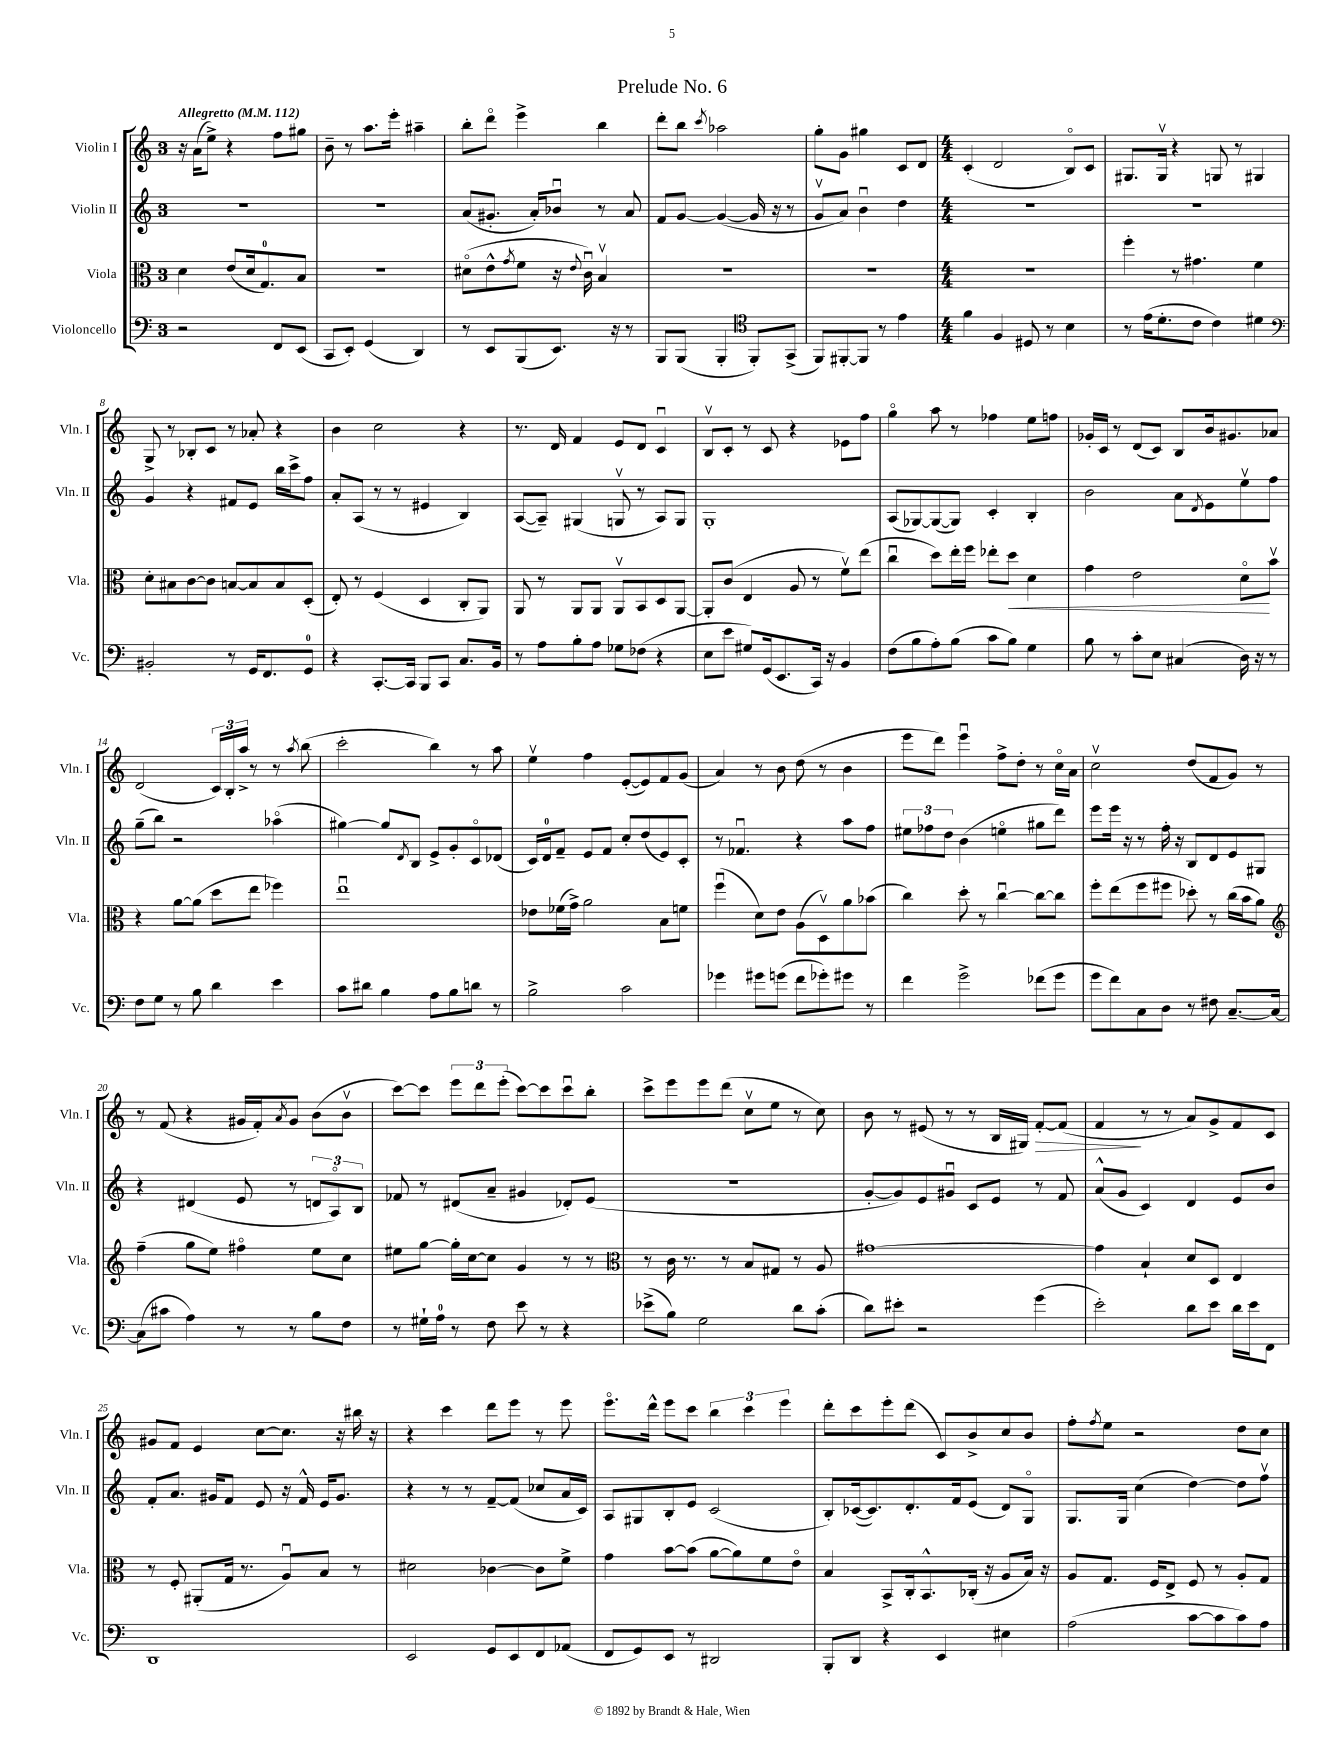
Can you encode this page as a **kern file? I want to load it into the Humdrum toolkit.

**kern	**kern	**dynam	**kern	**kern	**dynam
*part4	*part3	*part3	*part2	*part1	*part1
*staff4	*staff3	*staff3	*staff2	*staff1	*staff1
*I"Violoncello	*I"Viola	*	*I"Violin II	*I"Violin I	*
*I'Vc.	*I'Vla.	*	*I'Vln. II	*I'Vln. I	*
*clefF4	*clefC3	*	*clefG2	*clefG2	*
*k[]	*k[]	*	*k[]	*k[]	*
*M3/4	*M3/4	*	*M3/4	*M3/4	*
*MM112	*MM112	*	*MM112	*MM112	*
=1	=1	=1	=1	=1	=1
!	!	!	!	!LO:TX:a:B:t=Allegretto	!
2r	4d\	.	2.r	16r	.
.	.	.	.	(16a\KL	.
.	.	.	.	8ee^\J)	.
.	(8e/L	.	.	4r	.
.	16d/k	.	.	.	.
.	8.G/)	.	.	.	.
8FF/L	.	.	.	8ff\L	.
(8EE/J	8B/J	.	.	8gg#X\J	.
=2	=2	=2	=2	=2	=2
8CC/L	2.r	.	2.r	8b~\	.
8EE'/J)	.	.	.	8r	.
(4GG/	.	.	.	8.aa\L	.
.	.	.	.	16eee'\Jk	.
4DD/)	.	.	.	4aa#X~\	.
=3	=3	=3	=3	=3	=3
8r	(8d#X\L	.	(8a/L	8bb'\L	.
8EE/L	8e^^\	.	8.g#X'/J	8ddd\J	.
.	8qg/	.	.	.	.
(8BBB/	8f\J	.	.	4eee^\	.
.	.	.	16a'/KL)	.	.
8.EE/J)	16r	.	8b-Xu/J	.	.
.	8qqe/	.	.	.	.
.	16cu\)	.	.	.	.
.	4Bv/	.	8r	4bb\	.
16r	.	.	.	.	.
8r	.	.	8a/	.	.
=4	=4	=4	=4	=4	=4
8BBB/L	2.r	.	8f/L	8ddd'\L	.
(8BBB/J	.	.	[8g/J	8bb\J	.
.	.	.	.	8qccc/	.
4BBB'/	.	.	(4g/_	2aa-X\	.
*clefC4	*	*	*	*	*
8FF'/L)	.	.	16g/]	.	.
.	.	.	16r	.	.
(8GG^/J	.	.	8r	.	.
=5	=5	=5	=5	=5	=5
8FF/L)	2.r	.	8gv/L	8gg'\L	.
[8FF#X'/	.	.	8a/J)	8g\J	.
8FF#/J]	.	.	4bu\	4gg#X\	.
8r	.	.	.	.	.
4e\	.	.	4dd\	8c/L	.
.	.	.	.	8d/J	.
=6	=6	=6	=6	=6	=6
*M4/4	*M4/4	*	*M4/4	*M4/4	*
4f\	1r	.	1r	(4c'/	.
4F/	.	.	.	2d/	.
8D#X/	.	.	.	.	.
8r	.	.	.	.	.
4B\	.	.	.	8B/L)	.
.	.	.	.	8c/J	.
=7	=7	=7	=7	=7	=7
8r	4ff'\	.	1r	8.G#X/L	.
(16e\KL	.	.	.	.	.
8.d'\	.	.	.	16G#v/Jk	.
.	8r	.	.	4r	.
8c\J	4.g#X\	.	.	.	.
4c\)	.	.	.	8Gn/	.
.	.	.	.	8r	.
4d#X\	4f\	.	.	4G#X/	.
!!LO:LB:g=z
=8	=8	=8	=8	=8	=8
*clefF4	*	*	*	*	*
2BB#X'/	8d'\L	.	4g/	8G^/	.
.	8B#X\	.	.	8r	.
.	[8c\	.	4r	8B-X'/L	.
.	8c\J]	.	.	8c/J	.
8r	[8Bn/L	.	8f#X/L	8r	.
16GG/KL	8B/]	.	8e/J	8a-X'/	.
8.FF/	.	.	.	.	.
.	8B/	.	16bb\LL	4r	.
.	.	.	16ccc^\J	.	.
8GG/J	(8D'/J	.	8ff\J	.	.
=9	=9	=9	=9	=9	=9
4r	8E'/)	.	8a'/L	4b\	.
.	8r	.	(8A/J	.	.
[8.CC'/L	(4F/	.	8r	2cc\	.
.	.	.	8r	.	.
16CC/Jk]	.	.	.	.	.
8BBB/L	4D/	.	4e#X/	.	.
8CC/J	.	.	.	.	.
8.C/L	8C'/L	.	4B/)	4r	.
.	8AA/J)	.	.	.	.
16BB/Jk	.	.	.	.	.
=10	=10	=10	=10	=10	=10
8r	8AA/	.	([8A/L	8.r	.
8A\L	8r	.	8A~/J])	.	.
.	.	.	.	16d/	.
8B'\	8AA/L	.	(4G#X/	4f/	.
8A\J	8AA/J	.	.	.	.
8G-X\L	8AAv/L	.	8Gnv/	8e/L	.
(8F-X\J	8BB/	.	8r	8d/J	.
4r	8D/	.	8A/L)	4cu/	.
.	[8AA/J	.	8G/J	.	.
=11	=11	=11	=11	=11	=11
8E\L	8AA'/L]	.	1G'	8Bv/L	.
8e\J	(8c/J	.	.	8c'/J	.
8G#X/L)	4E/	.	.	8r	.
(16GG/k	.	.	.	8c/	.
8.EE/	.	.	.	.	.
.	8A/	.	.	4r	.
16CC/Jk)	8r	.	.	.	.
16r	.	.	.	.	.
4BB/	8fv\L)	.	.	8e-X\L	.
.	(8ee\J	.	.	8ff\J	.
=12	=12	=12	=12	=12	=12
(8F\L	4ccu\	.	(8A/L	4gg\	.
8B\	.	.	[8G-X/)	.	.
8A'\)	8dd\L)	.	(8G-/_	8aa\	.
(8B\J	16ee'\L	.	8G-/J])	8r	.
.	16ff\JJ	.	.	.	.
8c\L	8ee-X'\L	.	4c'/	4ff-X\	.
!	!	!LO:HP:b	!	!	!
8B\J)	8dd\J	<	.	.	.
4G\	4d\	.	4B'/	8ee\L	.
.	.	.	.	8ffn\J	.
=13	=13	=13	=13	=13	=13
8B\	4g\	.	2b\	16g-X'/LL	.
.	.	.	.	16c/JJ	.
8r	.	.	.	8r	.
8c'\L	2e\	.	.	(8d/L	.
8E\J	.	.	.	8c/J)	.
(4C#X/	.	.	8a\L	8B/L	.
.	.	.	8qd/	.	.
.	.	.	8e\	16b/k	.
.	.	.	.	8.g#X/	.
16D\)	8d\L	.	8eev\	.	.
16r	.	.	.	.	.
8r	8bv\J	[	8ff\J	8a-X/J	.
!!LO:LB:g=z
=14	=14	=14	=14	=14	=14
8F\L	4r	.	(8gg~\L	(2d/	.
8G\J	.	.	8bb\J)	.	.
8r	[8a\L	.	2r	.	.
8B\	(8a\J]	.	.	.	.
4d\	8dd\L	.	.	24c/LL)	.
.	.	.	.	24B'/	.
.	.	.	.	24aa^/JJ	.
.	8ee\J	.	.	8r	.
4e\	4ff-X\)	.	(4aa-X\	8r	.
.	.	.	.	8qaa/	.
.	.	.	.	(8bb\	.
=15	=15	=15	=15	=15	=15
8c\L	1eeu	.	[4gg#X\)	2ccc'\	.
8d#X\J	.	.	.	.	.
4B\	.	.	8gg#/L]	.	.
.	.	.	8qd/	.	.
.	.	.	8B/J	.	.
8A\L	.	.	8e^/L	4bb\)	.
8B\	.	.	8g'/	.	.
8dn\J	.	.	8c/	8r	.
8r	.	.	(8d-X/J	8aa\	.
=16	=16	=16	=16	=16	=16
2B^\	8e-X\L	.	16c/LL)	4eev\	.
.	.	.	16d/J	.	.
.	(16f-X\L	.	8f~/J	.	.
.	16g^\JJ)	.	.	.	.
.	2a\	.	8e/L	4ff\	.
.	.	.	8f/J	.	.
2c\	.	.	8cc'/L	([8e'/L	.
.	.	.	(8dd/	8e/])	.
.	8B\L	.	8e/)	8f/	.
.	8fn\J	.	8c'/J	(8g/J	.
=17	=17	=17	=17	=17	=17
4g-X\	(4ffu\	.	8r	4a/)	.
.	.	.	4.f-Xu/	.	.
8g#X\L	8d\L)	.	.	8r	.
(8gn\J	8e\J	.	.	8b\	.
8f\L	(8A\L	.	4r	(8dd\	.
8g-X'\)	8Dv\)	.	.	8r	.
8g#X\J	8a\	.	8aa\L	4b\	.
8r	(8b-X\J	.	8ff\J	.	.
=18	=18	=18	=18	=18	=18
4f\	4cc\)	.	12ee#X\L	8eee\L	.
.	.	.	12ff-X\	.	.
.	.	.	.	8ddd\J)	.
.	.	.	12dd\J	.	.
2g^\	8dd'\	.	(4b\	4eeeu\	.
.	8r	.	.	.	.
.	[4ccu\	.	4een\	8ff^\L	.
.	.	.	.	8dd'\J	.
(8f-X\L	8cc\L_	.	8gg#X\L	8r	.
8g\J	8cc\J]	.	8ddd\J)	16cc\LL	.
.	.	.	.	16a\JJ	.
=19	=19	=19	=19	=19	=19
8g\L	8ff'\L	.	8eee\L	2ccv\	.
8f\)	(8ee\	.	16eee\Jk	.	.
.	.	.	16r	.	.
8C\	8ff\	.	8r	.	.
8D\J	8ff#X\J	.	16ff'\	.	.
.	.	.	16r	.	.
8r	8dd-X'\)	.	8B/L	(8dd/L	.
8F#X\	8r	.	8d/	8f/	.
[8.C~/L	(16cc\LL	.	8e/	8g/J)	.
.	16b\J	.	.	.	.
.	8a\J)	.	8G#X/J	8r	.
16C/Jk_	.	.	.	.	.
!!LO:LB:g=z
=20	=20	=20	=20	=20	=20
*	*clefG2	*	*	*	*
(8C\L]	(4ff~\	.	4r	8r	.
8c#X\J	.	.	.	(8f/	.
4A\)	8gg\L	.	(4d#X/	4r	.
.	8ee\J)	.	.	.	.
8r	4ff#X\	.	8e/	16g#X/LL	.
.	.	.	.	16f'/J)	.
.	.	.	.	8qa/	.
8r	.	.	8r	8g#/J	.
8B\L	8ee\L	.	12dn/L	(8b\L	.
.	.	.	12A/)	.	.
8F\J	8cc\J	.	.	8bv\J	.
.	.	.	12B/J	.	.
=21	=21	=21	=21	=21	=21
8r	8ee#X\L	.	8f-X/	[8ccc\L)	.
16G#X`\LL	[8gg\J	.	8r	8ccc\J]	.
16A\JJ	.	.	.	.	.
8r	16gg'\LL]	.	(8d#X/L	12eee\L	.
.	[16cc\J	.	.	.	.
.	.	.	.	12ddd\	.
8F\	8cc\J]	.	8a~/J	.	.
.	.	.	.	(12eee'\J	.
8e\	4g/	.	4g#X/	[8ccc\L)	.
8r	.	.	.	8ccc\]	.
4r	8r	.	8d-X'/L)	8cccu\	.
.	8r	.	(8e/J	8bb'\J	.
=22	=22	=22	=22	=22	=22
*	*clefC3	*	*	*	*
(8e-X^\L	8r	.	1r	8ccc^\L	.
8B\J)	16c\	.	.	8eee\	.
.	8.r	.	.	.	.
2G\	.	.	.	8eee\	.
.	8r	.	.	(8ddd\J	.
.	8B/L	.	.	8ccv\L	.
.	8G#X/J	.	.	8ee\J	.
8d\L	8r	.	.	8r	.
(8c'\J	8A/	.	.	8cc\)	.
=23	=23	=23	=23	=23	=23
8d\L)	[1g#X	.	[8g'/L	8b\	.
8e#X'\J	.	.	8g/])	8r	.
2r	.	.	8e/	(8e#X/	.
.	.	.	8g#Xu/J	8r	.
.	.	.	8c/L	8r	.
.	.	.	8e/J	16B/LL	.
.	.	.	.	16G#X/JJ)	.
!	!	!	!	!	!LO:HP:b
(4g\	.	.	8r	[8f'/L	>
.	.	.	8f/	(8f/J]	.
=24	=24	=24	=24	=24	=24
2e'\)	4g#\]	.	(8a^^/L	4f/	.
.	.	.	8g/J	.	.
.	4B`/	.	4c/)	8r	]
.	.	.	.	8r	.
8d\L	8d/L	.	4d/	8a/L)	.
8e\J	8D/J	.	.	8g^/	.
16d\LL	4E/	.	8e/L	8f/	.
16e\J	.	.	.	.	.
8FF\J	.	.	8b/J	8c/J	.
!!LO:LB:g=z
=25	=25	=25	=25	=25	=25
1DD	8r	.	8f'/L	8g#X/L	.
.	8F'/	.	8.a/J	8f/J	.
.	(8AA#X'/L	.	.	4e/	.
.	.	.	16g#X/KL	.	.
.	16G/Jk	.	8f/J	.	.
.	8.r	.	.	.	.
.	.	.	8e/	[8cc\L	.
.	8Au/L)	.	16r	8.cc\J]	.
.	.	.	16f^^/	.	.
.	8B/J	.	16e/KL	.	.
.	.	.	8.g#/J	16r	.
.	8r	.	.	16bb#X\	.
.	.	.	.	16r	.
=26	=26	=26	=26	=26	=26
2EE/	2d#X\	.	4r	4r	.
.	.	.	8r	4ccc\	.
.	.	.	8r	.	.
8GG/L	[4c-X\	.	[8f~/L	8ddd\L	.
8EE/	.	.	(8f/J]	8eee\J	.
8FF/	8c-\L]	.	8cc-X/L	8r	.
(8AA-X/J	8f^\J	.	16a/L	8eee\	.
.	.	.	16c/JJ)	.	.
=27	=27	=27	=27	=27	=27
8FF/L	4g\	.	8A/L	8.eee\L	.
8GG/)	.	.	8G#X/	.	.
.	.	.	.	16ddd^^\Jk	.
8EE/J	[8b\L	.	8B'/	8eee\L	.
8r	(8b\J]	.	8e/J	8ccc\J	.
2DD#X/	[8a\L	.	(2c/	6bb\	.
.	8a\])	.	.	.	.
.	.	.	.	6ccc\	.
.	8f\	.	.	.	.
.	.	.	.	6eee\	.
.	8e\J	.	.	.	.
=28	=28	=28	=28	=28	=28
8BBB'/L	4B/	.	8B'/L)	8ddd'\L	.
8DD/J	.	.	([16c-X/k	8ccc\	.
.	.	.	8.c-/])	.	.
4r	8BB^/L	.	.	8eee'\	.
.	16C'/k	.	8.d'/	(8ddd\J	.
.	8.BB^^/	.	.	.	.
4EE/	.	.	.	8c/L)	.
.	.	.	16f/k	.	.
.	(16C-X'/Jk	.	(8e/J	8b^/	.
.	16r	.	.	.	.
4E#X\	8A/L	.	8d/L)	8cc/	.
.	16B/Jk)	.	8G/J	8b/J	.
.	16r	.	.	.	.
=29	=29	=29	=29	=29	=29
(2A\	8A/L	.	8.G/L	8ff'\L	.
.	.	.	.	8qff/	.
.	8.G/J	.	.	8ee\J	.
.	.	.	16G/Jk	.	.
.	.	.	(4cc\	2r	.
.	16F/KL	.	.	.	.
.	8E^/J	.	.	.	.
[8c\L	8F/	.	[4dd\)	.	.
8c\]	8r	.	.	.	.
8c\)	8A'/L	.	8dd\L]	8dd\L	.
8A\J	8G/J	.	8ffv\J	8cc\J	.
==	==	==	==	==	==
*-	*-	*-	*-	*-	*-
